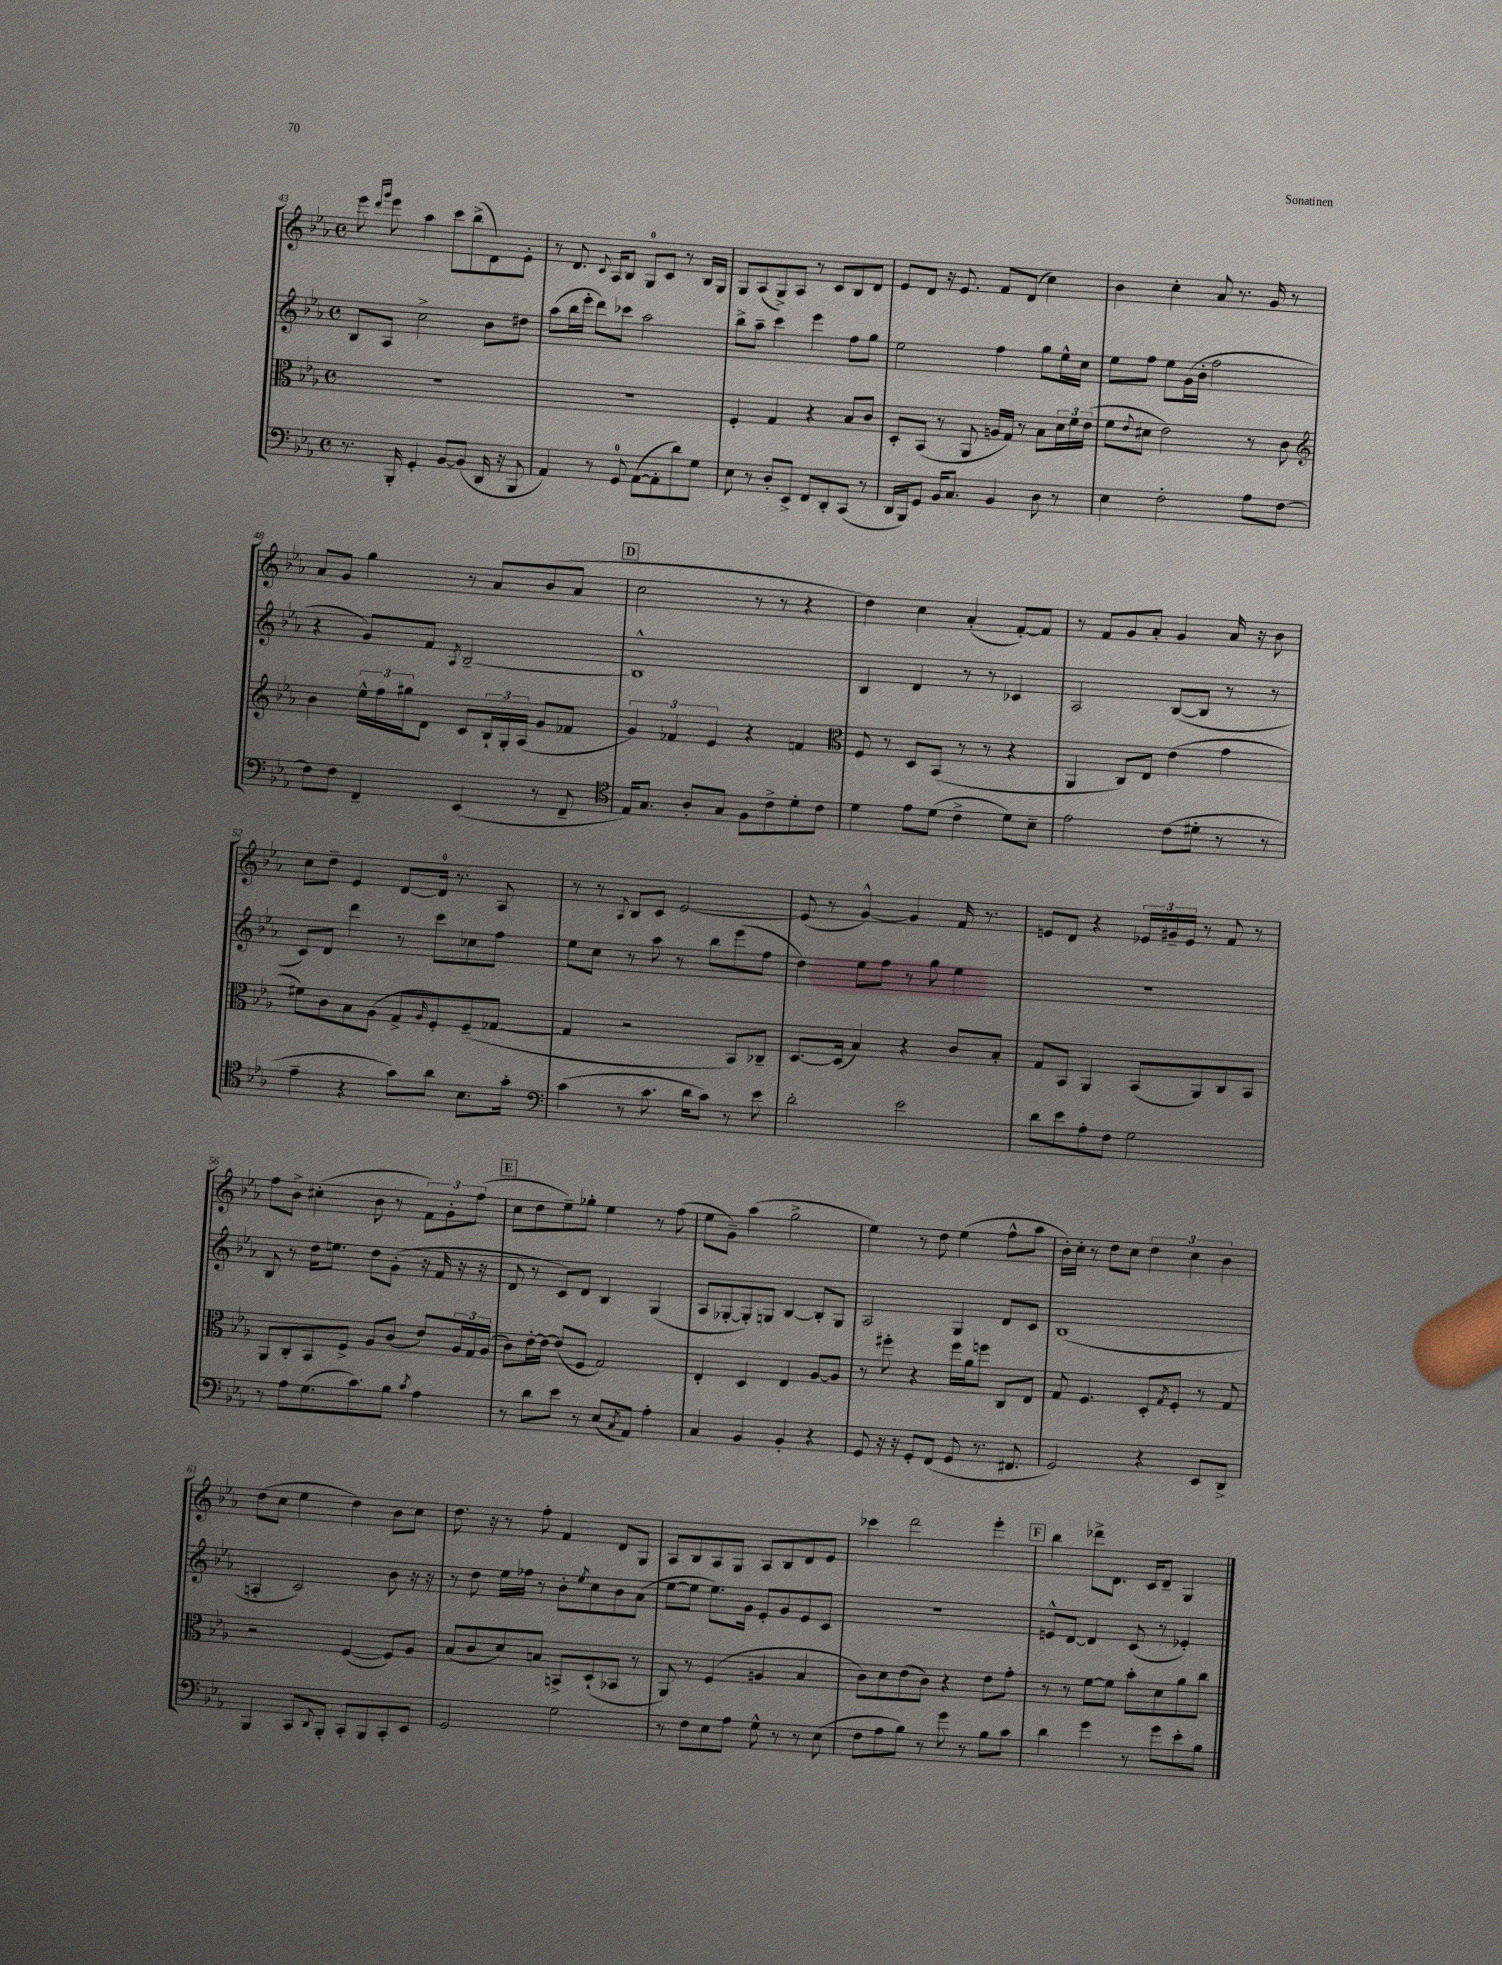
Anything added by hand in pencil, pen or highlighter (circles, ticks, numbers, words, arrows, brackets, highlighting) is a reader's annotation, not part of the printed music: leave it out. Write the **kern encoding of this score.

**kern	**kern	**kern	**kern
*part4	*part3	*part2	*part1
*staff4	*staff3	*staff2	*staff1
*clefF4	*clefC3	*clefG2	*clefG2
*k[b-e-a-]	*k[b-e-a-]	*k[b-e-a-]	*k[b-e-a-]
*M4/4	*M4/4	*M4/4	*M4/4
*met(c)	*met(c)	*met(c)	*met(c)
=43	=43	=43	=43
8.r	1r	8B-/L	8eee-\
.	.	.	16qqddd/LL
.	.	.	16qqggg/JJ
.	.	8A-/J	8eee-\
16BBB-'/	.	.	.
4GG'/	.	2cc^\	4aa-\
[8BB-/L	.	.	8ccc\L
(8BB-/J]	.	.	(8bb-^\
16DD/	.	8b-\L	8d\)
16r	.	.	.
8BBB-/	.	8dd#X\J	8e-'\J
=44	=44	=44	=44
4AA-/)	1r	(8aa-\L	8r
.	.	16bb-\L	8.d/
.	.	16eee-'\JJ	.
8r	.	8ddd\L)	.
.	.	.	8qqc/
.	.	.	16A-/KL
8GG/	.	8ccc-X\J	8B-/J
([8AA-\L	.	2aa-\	8G/L
8AA-'\]	.	.	8c/J
8d\)	.	.	8r
8G\J	.	.	16B-/LL
.	.	.	16G/JJ
=45	=45	=45	=45
8E-\	4F'/	8bb-^\L	8G/L
8r	.	8aa-~\J	(8A-/
8D'/L	4G/	4ccc\	8G^/)
8EE-^/J	.	.	8A-/J
8FF/L	4r	4eee-\	8r
8DD'/	.	.	8c/L
(8CC/J	8B-/L	8ff\L	8B-/
8r	8c/J	8gg\J	8d/J
=46	=46	=46	=46
16DD/LL	8D'/L	2ee-\	8e-/L
16BBB-/J)	.	.	.
8GG/J	(8BB-/J	.	8d/J
16BB-/KL	8r	.	16r
8.C/J	.	.	8.e-/
.	8AA-/	.	.
4BB-/	16An/LL	4ff\	8f/L
.	16G/JJ)	.	.
.	8r	.	(8d/J
8D\	8B-\L	8gg\L	4cc\)
8r	24d\L	16ee-^^\L	.
.	24f\	.	.
.	.	16cc\JJ	.
.	(24e-\JJ	.	.
=47	=47	=47	=47
4E-\	8f\L	8ee-\L	4b-\
.	8qqe-/	.	.
.	8d#X\J	8ff\J	.
2F'\	2e-\)	8ee-\L	4cc'\
.	.	(16g\L	.
.	.	16b-'\JJ	.
.	.	2ff\	8a-/
.	.	.	8.r
8A-\L	8r	.	.
.	.	.	16g/
[8F\J	8c\	.	8r
!!LO:LB:g=z
=48	=48	=48	=48
*	*clefG2	*	*
8F\L]	4b-\	4r	8a-/L
8F\J	.	.	8g/J
4FF~/	24ee-^^\LL	8g/L)	4gg\
.	24ff\	.	.
.	24gg#X\J	.	.
.	8d\J	8f/J	.
.	.	8qA-/	.
(4EE-/	8c/L	[2B-~/	8r
.	24B-`/L	.	8a-/L
.	24G'/	.	.
.	(24A-/JJ	.	.
8r	8g/L	.	(8b-/
8FF~/	8f-X/J	.	8a-/J
!!LO:REH:place=s1:t=D
=49	=49	=49	=49
*clefC4	*	*	*
16E-/KL)	6g/)	1B-^^]	2cc\
8.G/J	.	.	.
.	6f-X/	.	.
8A-'/L	.	.	.
.	6e-/	.	.
8G/J	.	.	.
8F\L	4r	.	8r
8c^\	.	.	8r
8d'\	4fn/	.	4r
8c\J	.	.	.
=50	=50	=50	=50
*	*clefC3	*	*
4d\	8F/	4B-/	4dd\)
.	8r	.	.
8e-\L	8D/L	4d/	4cc\
(8d\J	(8BB-/J	.	.
4c^\	8r	8r	(4a-'/
.	8r	8r	.
8d\L)	4r	4c-X/	[8f'/L)
8B-~\J	.	.	8f/J]
=51	=51	=51	=51
2e-\	4AA-/	2A-/	8r
.	.	.	8f/L
.	8C/L)	.	8g/
.	8E-/J	.	8a-'/J
(8c\L	(4e-\	([8B-/L	4g/
8d#X'\J	.	8B-/J]	.
8r	4g\	8r	16a-/
.	.	.	16r
8r	.	8r	8b-\
!!LO:LB:g=z
=52	=52	=52	=52
4e-~\	8f#X\L)	8c/L)	8cc\L
.	8c\	8d/J	8dd~\J
4r	8B-\	4ddd\	4e-/
.	(8A-\J	.	.
8g\L)	8G^/L	8r	[8d/L
.	16qqA-/	.	.
8a-\J	8F'/)	8ccc\L	16d/Jk]
.	.	.	8.r
8.B-\L	(8F~/	8cc-X\	.
.	[8G-X/J	8ff\J	8A-/
16g'\Jk	.	.	.
=53	=53	=53	=53
*clefF4	*	*	*
(4c\	4G-/]	8ee-\L	8r
.	.	8cc\J	8r
.	.	.	8qqA-/
8r	2r	8r	8B-/L
8.c\	.	8aa-\	8c/J
.	.	8r	[2e-/
16d\KL	.	.	.
8c\J)	.	8bb-\L	.
8r	8BB-/L)	(8eee-\	.
8e-\	8C-X~/J	8ff\J	.
=54	=54	=54	=54
2d'\	[8.D/L	4dd\)	(8e-/]
.	.	.	8r
.	(16D/Jk]	.	.
.	4B-/)	8ee-\L	[4g^^/)
.	.	8ff\J	.
2e-\	4r	8r	4g/]
.	.	8gg\	.
.	8c/L	4ee-\	16f/
.	.	.	8.r
.	8B-'/J	.	.
=55	=55	=55	=55
8d\L	8G/L	1r	8en/L
8e-\	8BB-/J	.	8d/J
8A-'\	4AA-/	.	4r
8F\J	.	.	.
2G\	(8BB-/L	.	24e-X/LL
.	.	.	24g#X~/
.	.	.	24e-/JJ
.	8AA-/)	.	8r
.	8C/	.	8f/
.	8BB-/J	.	8r
!!LO:LB:g=z
=56	=56	=56	=56
8r	8AA-/L	8B-/	8ff\L
8A-\L	8C'/	8r	8b-^\J
(8.G\	8BB-/	16dd\KL	(4cc#X'\
.	.	8.een\J	.
.	8F^/J	.	.
8.c\)	.	.	.
.	8A-/L	8dd\L	8b-\
8B-\J	(8c/J	(8g'\J	8r
8qc/	.	.	.
4A-\	8e-/L)	16r	12f\L)
.	.	16f/	.
.	.	.	12g'\
.	24A-/L	16r	.
.	24G/	.	(12ff\J
.	.	16r	.
.	(24A-/JJ	.	.
!!LO:REH:place=s1:t=E
=57	=57	=57	=57
8r	8c\L)	8d/	8cc\L
8d\L	[16e-'\L	8r	8dd\
.	16e-\JJ_	.	.
8e-\J	(8e-/L]	8c/L)	8ee-~\)
8r	8F/J	8d/J	8gg-X'\J
(8E-/L	2G/)	4B-/	4ee-\
8qC/	.	.	.
8AA-/J)	.	.	.
4A-'\	.	(4G/	8r
.	.	.	(8ff\
=58	=58	=58	=58
4C/	4E-'/	8A-/L	8ee-\L
.	.	[8G-X'/	8g~\J)
4BB-/	4D/	8G-'/])	(4aa-\
.	.	8Gn/J	.
4BB-'/	4E-/	[4B-/	2gg^\
4r	[8A-/L	8B-'/L]	.
.	8A-/J]	8G/J	.
=59	=59	=59	=59
8GG/	8r	2A-/	4ee-\)
16r	8ff#X'\	.	.
16r	.	.	.
8GG'/L	4r	.	8r
(8FF/J	.	.	8dd\
8GG/	16ff#\LL	4G/	(4ee-\
.	16a-\J	.	.
8.r	8ffn\J	.	.
.	8C/L	8d/L	8ff^^\L
8.FF#X/	.	.	.
.	8E-/J	8c/J	8aa-\J
=60	=60	=60	=60
2GG/)	8G/	(1B-	16b-'\LL)
.	.	.	16cc'\JJ
.	4.F/	.	8r
.	.	.	8dd\L
.	.	.	8cc\J
4r	8D'/L	.	6dd\
.	8qG/	.	.
.	8F'/J	.	.
.	.	.	6cc\
8EE-/L	8r	.	.
.	.	.	6b-\
8DD^/J	8G/	.	.
!!LO:LB:g=z
=61	=61	=61	=61
4BBB-/	2r	4An'/	(8dd\L
.	.	.	8cc\J
8CC/L	.	2c/)	4ee-\
8qqDD/	.	.	.
8BBB-'/J	.	.	.
8CC'/L	([4F/	.	4dd\)
8BBB-/	.	.	.
8CC'/	8F/L])	8b-\	8b-\L
8EE-/J	8A-/J	16r	8cc\J
.	.	16r	.
=62	=62	=62	=62
2GG/	(8B-/L	8r	8.dd\
.	8c/	8dd\	.
.	.	.	16r
.	8d/)	16ee-\LL	8r
.	.	16ff-X\JJ	.
.	8Bn/J	8r	8ff'\
2G\	8BBn^/L	8b-'\L	4f/
.	.	8qee-/	.
.	(8D`/	8cc\	.
.	8BB-X/J	8b-\	8d/L
.	8r	(8a-\J	8G/J
=63	=63	=63	=63
8r	8AA-/)	[8ee-\L	8A-/L
8F\L	8r	8ee-\J]	8B-/
8E-\	(4F/	8.ee-\L)	8A-/
8A-\J	.	.	8G/J
.	.	16g\Jk	.
8G^^\	4An/	8e-'/L	8A-/L
8r	.	8g/	8B-/
8r	4B-/	8e-/	8d/
(8E-\	.	8c/J	8e-/J
=64	=64	=64	=64
8F\L	8c\L)	1r	4ccc-X\
8A-\	8d\	.	.
8B-\J)	(8e-\	.	2ddd\
8r	8c\J)	.	.
8g\	4r	.	.
8r	.	.	.
8B-\L	8e-\L	.	4eee-'\
8c\J	8g'\J	.	.
!!LO:REH:place=s1:t=F
=65	=65	=65	=65
4d\	8r	8en^^/L	4bb-\
.	8r	[8d/J	.
4g\	[8f\L	4d/]	8ddd-X^\L
.	8f\J]	.	8.d\J
8r	8b-'\L	(8c/	.
.	.	.	16c/KL
8g\L	8d\	8r	8d~/J
8e-'\	8a-\	4e-X'/)	4G/
8B-\J	8cc\J	.	.
==	==	==	==
*-	*-	*-	*-
